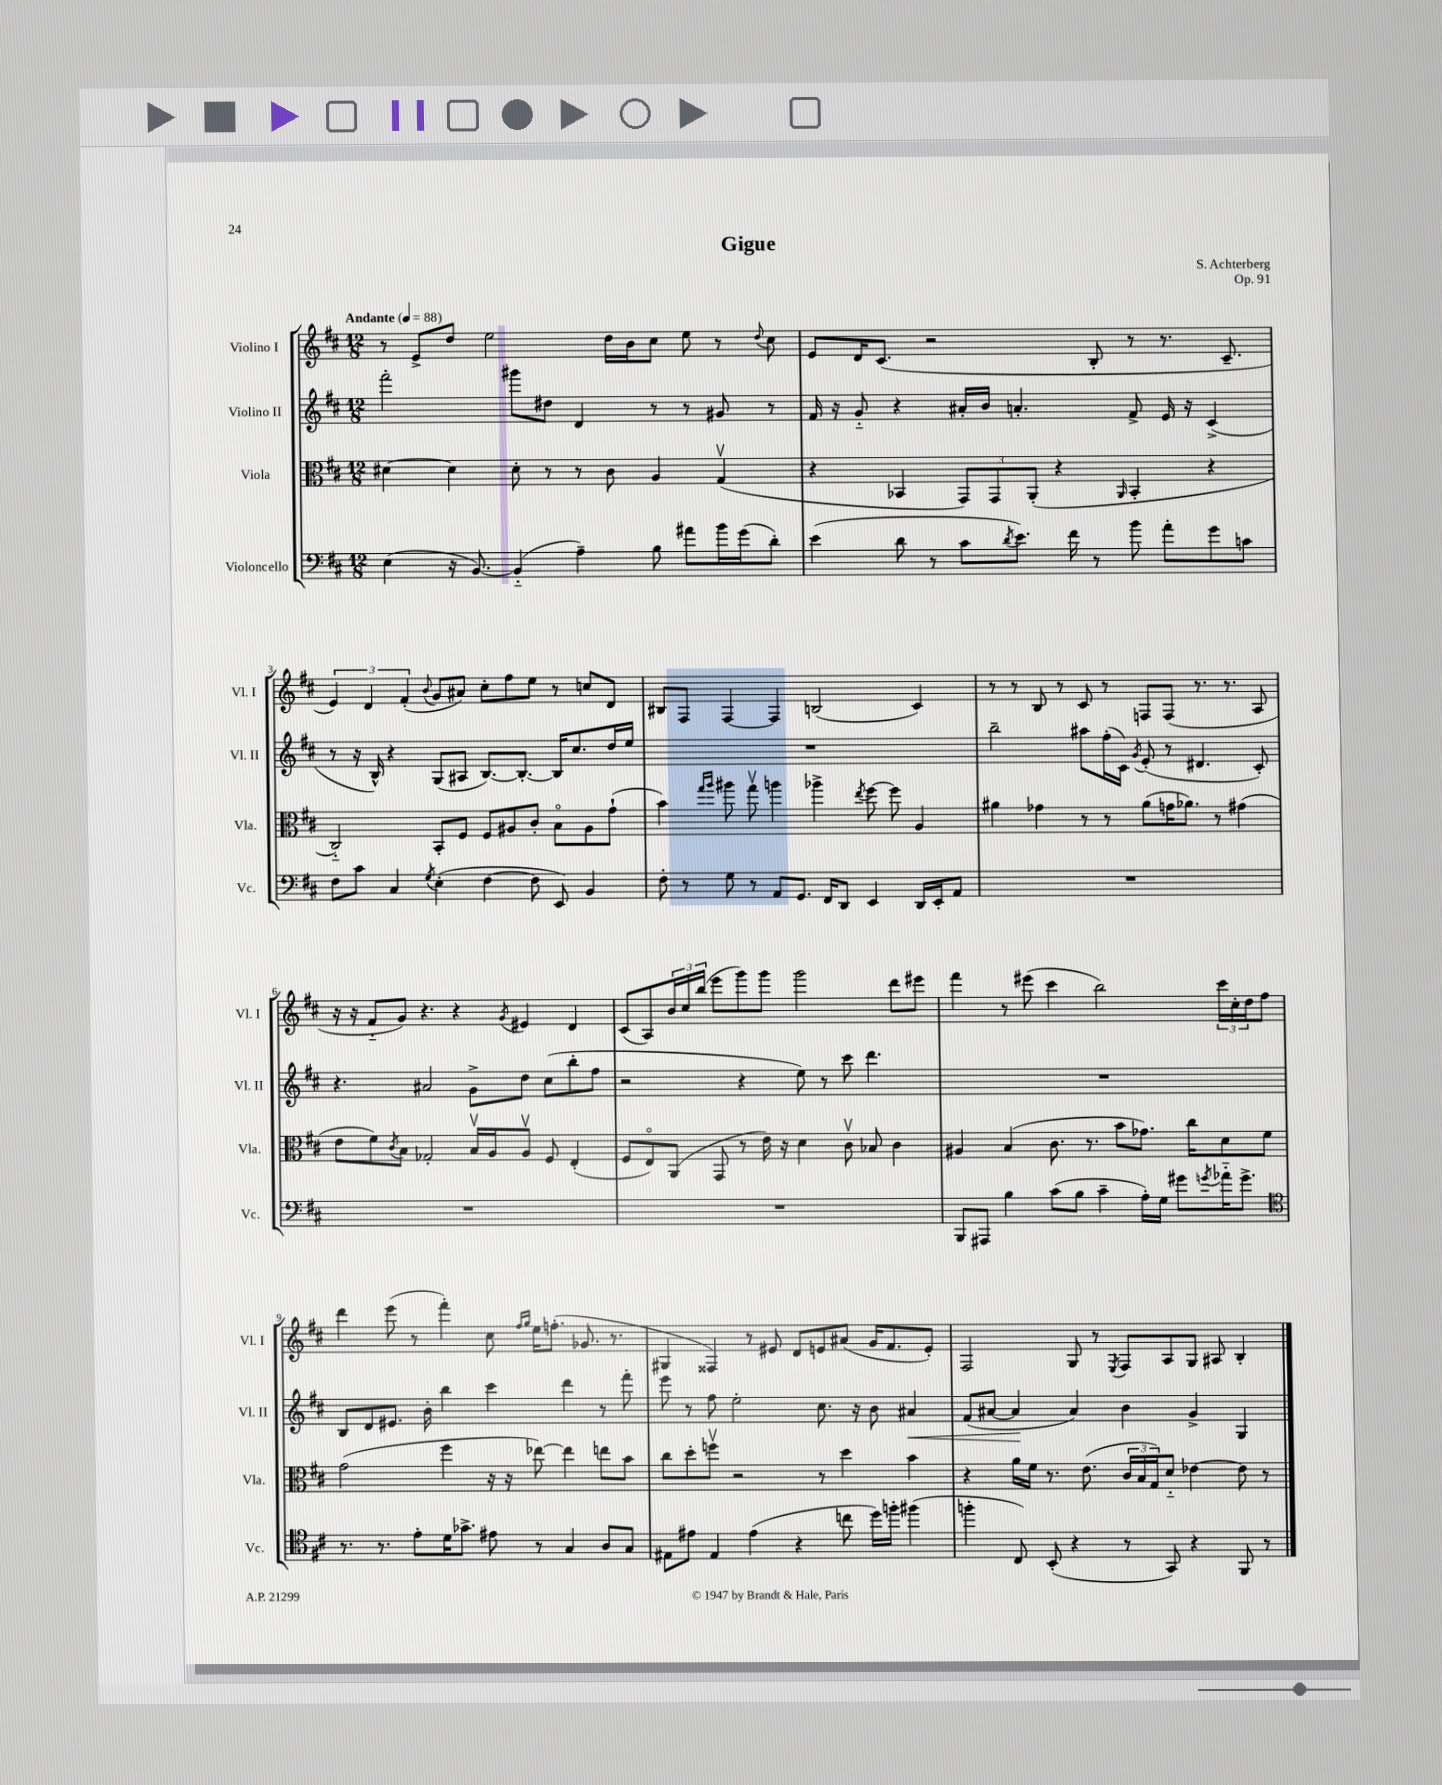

**kern	**kern	**kern	**dynam	**kern
*part4	*part3	*part2	*part2	*part1
*staff4	*staff3	*staff2	*staff2	*staff1
*I"Violoncello	*I"Viola	*I"Violino II	*	*I"Violino I
*I'Vc.	*I'Vla.	*I'Vl. II	*	*I'Vl. I
*clefF4	*clefC3	*clefG2	*	*clefG2
*k[f#c#]	*k[f#c#]	*k[f#c#]	*	*k[f#c#]
*M12/8	*M12/8	*M12/8	*	*M12/8
*MM88	*MM88	*MM88	*	*MM88
=1	=1	=1	=1	=1
!	!	!	!	!LO:TX:a:B:t=Andante
(4E\	[4d#X\	2fff#'\	.	8r
.	.	.	.	8e^/L
16r	4d#\]	.	.	8dd/J
[8.BB/)	.	.	.	.
.	.	.	.	2ee\
(4BB/]	8d#'\	8ggg#X\L	.	.
.	8r	8dd#X\J	.	.
4A~\)	8r	4d/	.	.
.	8c#\	.	.	16dd\LL
.	.	.	.	16b\J
8B\	4A/	8r	.	8cc#\J
8a#X\L	.	8r	.	8ee\
16b\L	(4Gv/	8g#X/	.	8r
(16g\J	.	.	.	.
.	.	.	.	8qqdd/
8d'\J)	.	8r	.	8cc#\
=2	=2	=2	=2	=2
(4e\	4r	16f#/	.	8e/L
.	.	16r	.	.
.	.	8g/	.	16d/K
.	.	.	.	(8.c#/J
8d\	4BB-X/	4r	.	.
8r	.	.	.	2r
8c#\L	12GG/L)	16a#X'/LL	.	.
.	.	16b/JJ	.	.
.	12GG/	.	.	.
8qd/	.	.	.	.
8.e\J)	.	4.an'/	.	.
.	(12AA'/J	.	.	.
.	4r	.	.	.
16f#\	.	.	.	.
8r	.	.	.	8B'/
.	16qqAA/	.	.	.
8b\	4BB-'/	8f#^/	.	8r
8a'\L	.	16e/	.	8.r
.	.	16r	.	.
8g\	4r	(4c#^/	.	.
.	.	.	.	8.c#~/
8cn\J	.	.	.	.
!!LO:LB:g=z
=3	=3	=3	=3	=3
8F#\L	2C#/)	8r	.	6e/)
8c#\J	.	16r	.	.
.	.	.	.	6d/
.	.	16B^^/)	.	.
4C#/	.	4r	.	.
.	.	.	.	(6f#'/
8qG/	.	.	.	8qqb/
(4E'\	8BB'/L	(8G/L	.	8g/L
.	8F#/J	8A#X/J	.	8a#X/J)
[4F#\	8F#/L	[8.B/L)	.	8cc#'\L
.	8A#X/	.	.	8ff#\
.	.	8.B'/J_	.	.
8F#\]	8c#'/J	.	.	8ee\J
8EE/)	8B\L	16B/KL]	.	8r
.	.	8.cc#/	.	.
4BB/	8A#\	.	.	8ccn/L
.	(8g`\J	16dd/L	.	8d/J
.	.	16ee/JJ	.	.
=4	=4	=4	=4	=4
8F#'\	4b\)	1.r	.	8B#X/L
8r	.	.	.	8F#/J
.	16qqgg/LL	.	.	.
.	16qqaa/JJ	.	.	.
8G\	8aa#X\	.	.	[4F#/
8r	8ggv\	.	.	.
8AA/L	4aan\	.	.	4F#/]
8.GG/J	.	.	.	.
.	4aa-X^\	.	.	(2Bn/
16FF#/KL	.	.	.	.
8DD/J	.	.	.	.
.	8qee/	.	.	.
4EE/	[8ff#\	.	.	.
.	8ff#\]	.	.	.
16DD/LL	4A/	.	.	4c#/)
16EE'/J	.	.	.	.
8AA/J	.	.	.	.
=5	=5	=5	=5	=5
1.r	4a#X\	2bb~\	.	8r
.	.	.	.	8r
.	4g-X\	.	.	8B/
.	.	.	.	8r
.	8r	8aa#X\L	.	8c#/
.	8r	(16ff#'\L	.	8r
.	.	16c#\JJ)	.	.
.	.	8qg/	.	.
.	(8a#\L	(8e'/	.	8Fn/L
.	16gn\K	8r	.	(8F/J
.	8.a-X\J)	.	.	.
.	.	4.d#X/	.	8.r
.	8r	.	.	.
.	.	.	.	8.r
.	(4g#X\	.	.	.
.	.	8c#'/)	.	8A/
!!LO:LB:g=z
=6	=6	=6	=6	=6
1.r	8e\L	4.r	.	16r
.	.	.	.	16r
.	8f#\)	.	.	8f#/L
.	8qc#/	.	.	.
.	8B\J	.	.	8g/J)
.	2G-X'/	2a#X/	.	4.r
.	.	.	.	4r
.	16Bv/LL	8g^\L	.	.
.	16A/J	.	.	.
.	.	.	.	8qg/
.	8Av/J	8dd\J	.	4e#X/
.	8F#/	(8cc#\L	.	.
.	(4E'/	8bb'\	.	4d/
.	.	8ff#\J	.	.
=7	=7	=7	=7	=7
1.r	8F#/L	2r	.	(8c#/L
.	8E/)	.	.	8A/)
.	(8AA/J	.	.	24b/L
.	.	.	.	24cc#/
.	.	.	.	(24bb/JJ
.	8GG/	.	.	8eee\L
.	8r	4r	.	8ggg\)
.	16e\)	.	.	8ggg\J
.	16r	.	.	.
.	4d\	8ee\)	.	2ggg\
.	.	8r	.	.
.	8c#v\	8ccc#\	.	.
.	8B-X/	4.ddd\	.	.
.	4c#\	.	.	8ddd\L
.	.	.	.	8eee#X\J
=8	=8	=8	=8	=8
8BBB/L	4A#X/	1.r	.	4fff#\
8AAA#X/J	.	.	.	.
4B\	(4B/	.	.	8r
.	.	.	.	(8eee#X\
(8c#\L	8.c#\	.	.	4ccc#\
8B\J	.	.	.	.
.	8.r	.	.	.
4c#~\	.	.	.	2bb\)
.	8b\L	.	.	.
16A'\LL)	8.g-X\J)	.	.	.
16G\JJ	.	.	.	.
8g#X\L	.	.	.	.
.	16cc#\KL	.	.	.
8qgn/	.	.	.	.
16a-X\K	8d\	.	.	24ccc#\LL
.	.	.	.	24cc#'\
8.g^\J	.	.	.	.
.	.	.	.	24dd\J
.	8f#\J	.	.	8ff#\J
!!LO:LB:g=z
=9	=9	=9	=9	=9
*clefC4	*	*	*	*
8.r	(2g\	8B/L	.	4ddd\
.	.	8d/	.	.
8.r	.	.	.	.
.	.	8.e#X/J	.	(8eee\
8e'\L	.	.	.	8r
.	.	16b'\	.	.
16d\K	4ff#\	4bb\	.	4fff#'\)
8.g-X^\J	.	.	.	.
8e#X\	16r	4ccc#\	.	8cc#\
.	16r	.	.	.
.	.	.	.	16qqff#/LL
.	.	.	.	16qqgg/JJ
8r	[8ee-X\)	.	.	16ee\KL
.	.	.	.	(8.ffn'\J
4G/	4ee-\]	4ddd\	.	.
.	.	.	.	8.g-X/
8A/L	8een\L	8r	.	.
.	.	.	.	8.r
8G/J	8b\J	8fff#'\	.	.
=10	=10	=10	=10	=10
8E#X\L	8cc#\L	8eee\	.	4G#X/
8e#X\J	8dd'\	8r	.	.
4E#/	8ffnv\J	8ff#\	.	4F##X/)
.	2r	2ee'\	.	.
(4e#\	.	.	.	8r
.	.	.	.	8e#X/
4r	.	.	.	8d/L
.	8r	8.cc#\	.	8en/
8ccn\	4dd\	.	.	(8a#X/J
.	.	16r	.	.
16dd\LL)	.	8b\	.	16g/KL
16ffn'\JJ	.	.	.	8.f#/
!	!	!	!LO:HP:b	!
(4ff#X\	4b\	4a#X/	<	.
.	.	.	.	8e'/J)
=11	=11	=11	=11	=11
4ffn'\	4r	(8f#/L	.	2F#/
.	.	[8a#X/J	.	.
8C#/)	16a\LL	4a#/]	.	.
.	16f#\JJ	.	.	.
(8BB'/	8.r	.	.	.
4r	.	4a#/)	[	8G/
.	(8.e\	.	.	.
.	.	.	.	8r
.	.	.	.	8qE/
8r	24c#/LL	4b\	.	8F#/L
.	24B/	.	.	.
.	24G/J)	.	.	.
8GG/)	8d/J	.	.	8A/
4r	[4e-X\	4g^/	.	8G/J
.	.	.	.	8A#X/
8FF#/	8e-\]	4G/	.	4B'/
8r	8r	.	.	.
==	==	==	==	==
*-	*-	*-	*-	*-
